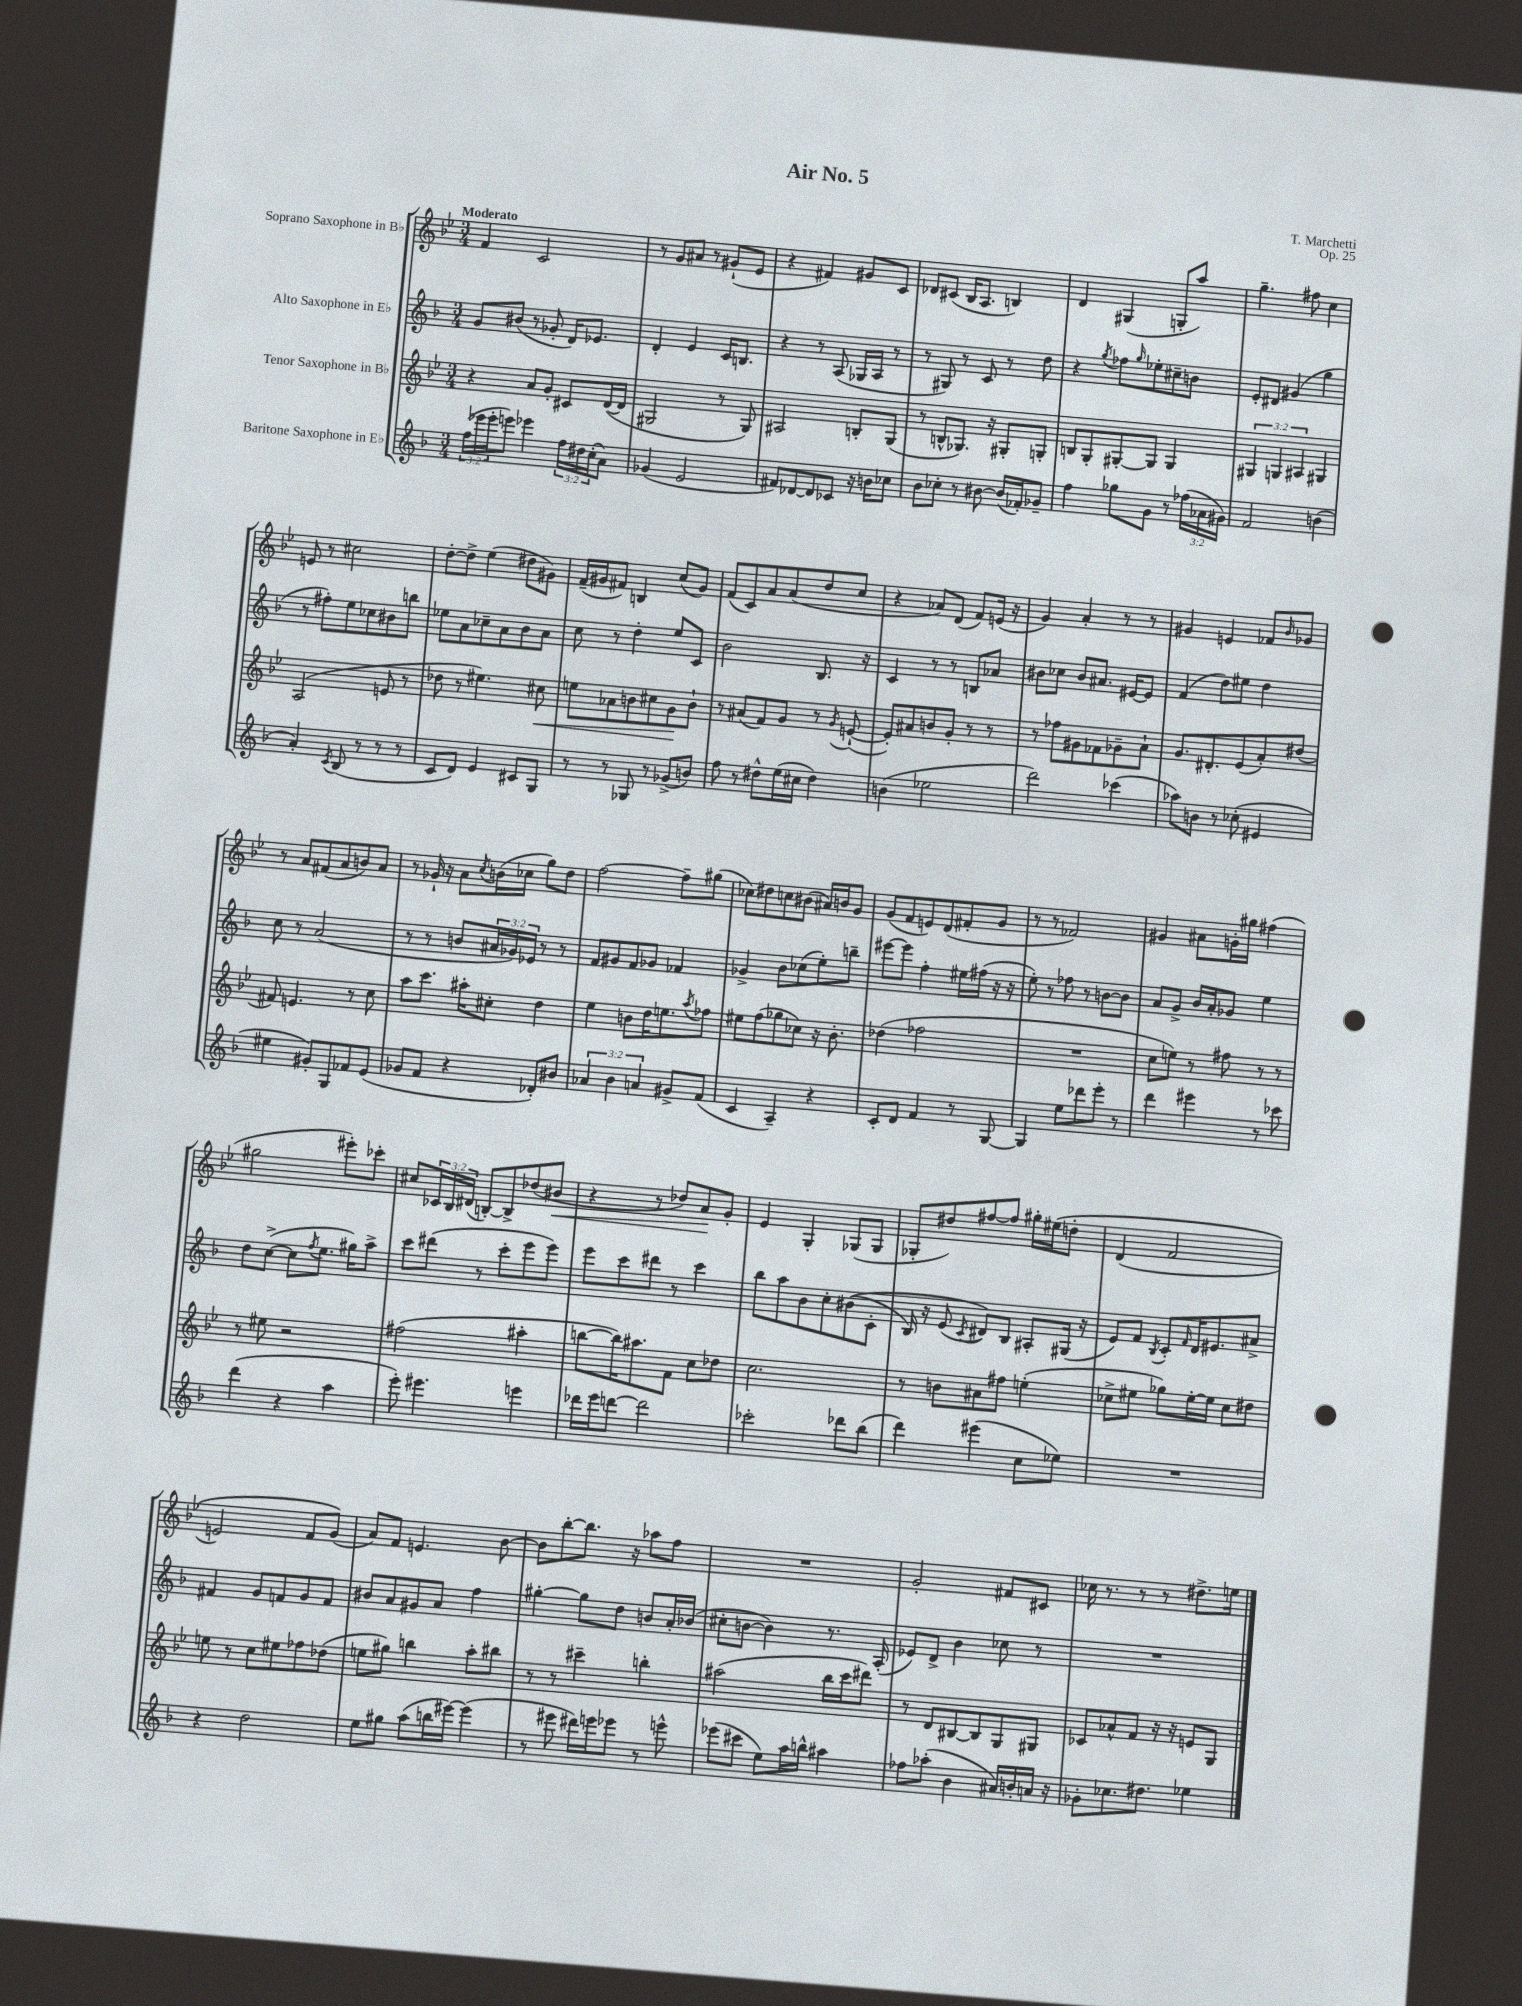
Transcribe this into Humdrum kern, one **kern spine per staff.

**kern	**kern	**dynam	**kern	**kern	**dynam
*part4	*part3	*part3	*part2	*part1	*part1
*staff4	*staff3	*staff3	*staff2	*staff1	*staff1
*I"Baritone Saxophone in E♭	*I"Tenor Saxophone in B♭	*	*I"Alto Saxophone in E♭	*I"Soprano Saxophone in B♭	*
*clefG2	*clefG2	*	*clefG2	*clefG2	*
*k[b-]	*k[b-e-]	*	*k[b-]	*k[b-e-]	*
*M3/4	*M3/4	*	*M3/4	*M3/4	*
=1	=1	=1	=1	=1	=1
!	!	!	!	!LO:TX:a:B:t=Moderato	!
(24ff\LL	4r	.	8g/L	4f/	.
24eee-X\	.	.	.	.	.
24eee-'\J	.	.	.	.	.
8eeen\J)	.	.	(8b#X/J	.	.
4eee-X\	8a/L	.	8r	2c/	.
.	8g'/J	.	8g-X'/	.	.
24ff\LL	8c#X/L	.	16d/KL)	.	.
24dd#X\	.	.	.	.	.
.	.	.	8.e-X/J	.	.
(24cc'\J	.	.	.	.	.
8a\J)	([16d/L	.	.	.	.
.	16d/JJ]	.	.	.	.
=2	=2	=2	=2	=2	=2
(4g-X/	2G#X/	.	4d'/	8r	.
.	.	.	.	8g/L	.
2e/	.	.	4e/	8a#X/J	.
.	.	.	.	8r	.
.	8r	.	16c/KL	(8g#X`/L	.
.	.	.	8.Bn/J	.	.
.	8G#/)	.	.	8e-/J	.
=3	=3	=3	=3	=3	=3
8f#X/L)	2A#X/	.	4r	4r	.
[8d-X/	.	.	.	.	.
8d-/]	.	.	8r	4f#X/)	.
8c-X/J	.	.	(8A/	.	.
16r	8Bn'/L	.	16G-X/LL	8g#X/L	.
16bn\KL	.	.	16A/JJ	.	.
8cc-X\J	(8G/J	.	8r	8c/J	.
=4	=4	=4	=4	=4	=4
8b-\L	8r	.	8r	8d-X/L	.
8cc-X'\J	8Bn^^/L	.	8G#X/)	(8c#X/J	.
8r	8.G-X/J)	.	8r	16B-/KL	.
.	.	.	.	8.A/J	.
[8b#X\	.	.	8c/	.	.
.	16r	.	.	.	.
(16b#/LL]	8G#X'/L	.	8r	4Bn/)	.
16f-X'/J)	.	.	.	.	.
8g-X~/J	8Gn'/J	.	8dd\	.	.
=5	=5	=5	=5	=5	=5
4ff\	8Bn/L	.	4r	4d/	.
.	8G'/	.	.	.	.
.	.	.	8qgg/	.	.
8gg-X\L	[8G#X'/	.	8ff-X\L	(4G#X/	.
.	.	.	16qqgg/	.	.
8g\J	8G#/J]	.	8ee-X'\	.	.
8r	4G#/	.	8cc#X~\	8Gn'/L	.
(24ff-X\LL	.	.	8bn\J	8aa/J)	.
24a-X\	.	.	.	.	.
24g#X\JJ)	.	.	.	.	.
=6	=6	=6	=6	=6	=6
2f/	6G#X/	.	8e'/L	4.gg~\	.
.	.	.	8d#X/J	.	.
.	6Gn/	.	.	.	.
.	.	.	(4g#X/	.	.
.	6A#X/	.	.	.	.
.	.	.	.	8ff#X\	.
(4bn\	4G#X/	.	4gg\	4cc\	.
!!LO:LB:g=z
=7	=7	=7	=7	=7	=7
4a'/)	(2A/	.	8r	8en/	.
.	.	.	8ff#X'\L)	8r	.
8qc/	.	.	.	.	.
(8B-/	.	.	8ee\	2cc#X\	.
8r	.	.	8cc-X\	.	.
8r	8en/	.	8b#X\	.	.
8r	8r	.	8bbn\J	.	.
=8	=8	=8	=8	=8	=8
8c/L	8dd-X\	.	8ee-X\L	[8dd'\L	.
8d/J)	8r	.	8a\	8dd^\J]	.
4e/	4.ee#X\)	.	8cc-X~\	(4ee-\	.
.	.	.	8a\	.	.
8c#X/L	.	.	8b-\	8dd#X\L	.
!	!	!LO:HP:b	!	!	!
8G/J	8cc#X\	<	8a\J	8g#X\J)	.
=9	=9	=9	=9	=9	=9
8r	8een\L	.	8cc\	(16f~/LL	.
.	.	.	.	16g#X/J	.
8r	8a-X\	.	8r	8f#X/J)	.
8G-X/	8bn\	.	4dd'\	4Bn/	.
8r	8cc#X\	.	.	.	.
(8g-X^/L	8g\	.	8ee/L	(8cc/L	.
8bn/J)	8b`\J	[	8c/J	8g#/J)	.
=10	=10	=10	=10	=10	=10
8ff\	8r	.	2b-\	(8f/L	.
8r	(8a#X/L	.	.	8c/)	.
8dd#X^^\L	8f/)	.	.	8a/	.
(16ee\L	8g/J	.	.	(8a/	.
16cc#X\JJ	.	.	.	.	.
4dd#\)	8r	.	8.B-/	8dd/	.
.	8qg/	.	.	.	.
.	([8en`/	.	.	8cc/J	.
.	.	.	16r	.	.
=11	=11	=11	=11	=11	=11
(4bn\	8e'/L])	.	4c/	4r	.
.	8a#X/	.	.	.	.
2ee-X\	8bn/	.	8r	8a-X/L)	.
.	8g'/J	.	8r	(8d/J	.
.	8r	.	8Bn/L	8f/L)	.
.	8r	.	8a-X/J	(16en/Jk	.
.	.	.	.	16r	.
=12	=12	=12	=12	=12	=12
2ddd\)	8r	.	8b#X\L	4g/)	.
.	8ff-X\L	.	8cc-X\J	.	.
.	8g#X\	.	8b#/L	4a'/	.
.	8f-X\	.	8.a#X/J	.	.
(4ccc-X\	8g-X~\	.	.	8r	.
.	.	.	[16e#X/KL	.	.
.	8a`\J	.	8e#/J]	8r	.
=13	=13	=13	=13	=13	=13
8aa-X\L)	8.g/L	.	(4f/	4g#X/	.
8bn\J	.	.	.	.	.
.	8.d#X'/	.	.	.	.
8r	.	.	8dd\L)	4en/	.
(8cc-X'\	(8e-/	.	8ee#X\J	.	.
4e#X/	8a'/)	.	4dd\	8f-X/L	.
.	.	.	.	16qqb-/	.
.	(8dd#X/J	.	.	8g-X/J	.
!!LO:LB:g=z
=14	=14	=14	=14	=14	=14
4ee#X\	8f#X/)	.	8cc\	8r	.
.	4.en/	.	8r	8a/L	.
8g#X'/L)	.	.	(2a/	(8f#X/	.
8G/	.	.	.	8a/	.
8f-X/	8r	.	.	8bn/)	.
(8e/J	8cc\	.	.	8a/J	.
=15	=15	=15	=15	=15	=15
8g-X/L	8aa\L	.	8r	8r	.
8f/J	8.ccc\J	.	8r	16g-X`/	.
.	.	.	.	16r	.
4r	.	.	8bn/L	8a\L	.
.	16aa#X'\KL	.	.	.	.
.	.	.	.	8qcc/	.
.	8cc#X'\J	.	24a#X/L	(16bn\L	.
.	.	.	24g-X/)	.	.
.	.	.	.	16cc-X\JJ	.
.	.	.	24e-X/JJ	.	.
8d-X'/L)	4dd\	.	8r	8gg\L)	.
8b#X/J	.	.	8r	8dd\J	.
=16	=16	=16	=16	=16	=16
6a-X/	4ee-\	.	8f/L	[2ff\	.
.	.	.	8g#X/	.	.
6b-\	.	.	.	.	.
.	8bn\L	.	8f/	.	.
6an/	.	.	.	.	.
.	16dd\K	.	8g-X/J	.	.
.	8.een\	.	.	.	.
8g#X^/L	.	.	4f-X/	8ff~\L]	.
.	8qaa/	.	.	.	.
(8f/J	8ff-X\J	.	.	(8gg#X\J	.
=17	=17	=17	=17	=17	=17
4c/	8ee#X\L	.	4g-X^/	8cc-X\L)	.
.	(8ff\	.	.	8dd#X\	.
4A~/)	8gg-X\	.	8b-\L	8ccn\	.
.	8cc-X\J)	.	(8cc-X\	(8b#X\J	.
4r	16r	.	8ee'\)	16a#X/LL)	.
.	8.b-'\	.	.	16bn/J	.
.	.	.	8bbn~\J	8g/J	.
=18	=18	=18	=18	=18	=18
8c'/L	(4dd-X\	.	[8eee#X\L	(8g/L	.
8d/J	.	.	8eee#\J]	8f/	.
4f/	2ff-X\	.	4ff'\	8en/)	.
.	.	.	.	(8d/	.
8r	.	.	16ee#X\LL	8f#X'/	.
.	.	.	(16ff#X\JJ	.	.
[8G/	.	.	16r	8g/J	.
.	.	.	16r	.	.
=19	=19	=19	=19	=19	=19
4G/]	2.r	.	8ee'\)	8r	.
.	.	.	8r	8r	.
8ee\L	.	.	8ff-X\	2f-X/)	.
8ddd-X\	.	.	8r	.	.
8eee'\J	.	.	[8bn\L	.	.
8r	.	.	8b\J]	.	.
=20	=20	=20	=20	=20	=20
4ddd\	8cc\L	.	8a/L	4g#X/	.
.	8een\J)	.	8g^/J	.	.
4eee#X\	8r	.	16b-/LL	8a#X\L	.
.	.	.	16a'/J	.	.
.	8ff#X\	.	8g-X/J	16gn'\L	.
.	.	.	.	16gg#X\JJ	.
8r	8r	.	4ee\	(4ff#X\	.
8ccc-X\	8r	.	.	.	.
!!LO:LB:g=z
=21	=21	=21	=21	=21	=21
(4ddd\	8r	.	8dd\L	2gg#X\	.
.	8ee#X\	.	([8cc^\J	.	.
4r	2r	.	8cc\L]	.	.
.	.	.	8qff/	.	.
.	.	.	8.ee\J	.	.
4aa\	.	.	.	8eee#X'\L)	.
.	.	.	16gg#X\KL)	.	.
.	.	.	8aa^\J	8ccc-X'\J	.
=22	=22	=22	=22	=22	=22
8eee'\)	(2ff#X\	.	8ccc\L	8cc#X/L	.
4.eee#X\	.	.	(8ddd#X\J	24c-X/L	.
.	.	.	.	24B-/	.
.	.	.	.	(24d#X/JJ	.
.	.	.	8r	[8Bn'/L)	.
.	.	.	8ccc'\L	8B^/]	.
4eeen\	4aa#X'\	.	8eee\	(8dd-X/	.
!	!	!	!	!	!LO:HP:b
.	.	.	8eee\J)	8b#X/J	<
=23	=23	=23	=23	=23	=23
16ddd-X\LL	[8bbn\L	.	8eee\L	4r	.
16eee\J	.	.	.	.	.
[8dddn\J	16bb\K])	.	8ccc\	.	.
.	8.aa#X\	.	.	.	.
2ddd\]	.	.	8ddd#X\J	8r	.
.	8f\J	.	8r	8dd-X/L)	.
.	8cc\L	.	4ccc\	8a/	.
.	8dd-X\J	.	.	8g'/J	[
=24	=24	=24	=24	=24	=24
2ccc-X'\	2.cc\	.	8bb-\L	4e-/	.
.	.	.	8aa\	.	.
.	.	.	8b-\	4G'/	.
.	.	.	8cc'\	.	.
8ddd-X\L	.	.	((8b#X\	(8G-X/L	.
(8bb-\J	.	.	8c'\J	8G-/J	.
=25	=25	=25	=25	=25	=25
4ddd\)	8r	.	16B-/)	8G-X'/L	.
.	.	.	16r	.	.
.	8bn\L	.	(8e/	8dd#X/)	.
.	.	.	8qc/	.	.
(4eee#X\	8a#X\	.	8d#X/L))	[8ff#X/	.
.	8ff#X\J	.	8B-/J	8ff#/J]	.
8cc\L	(4een'\	.	8A#X'/L	16gg#X'\LL	.
.	.	.	.	(16ee#X\J	.
8ee-X\J)	.	.	(16G#X/Jk	8ddn'\J	.
.	.	.	16r	.	.
=26	=26	=26	=26	=26	=26
2.r	8cc-X^\L	.	8e/L)	(4d/	.
.	8ee#X\J	.	8f/J	.	.
.	.	.	8qB-/	.	.
.	8gg-X\L)	.	8c'/L	2f/	.
.	.	.	16qqf/	.	.
.	[16ee#'\L	.	16d/K	.	.
.	16ee#\JJ]	.	8.e#X/	.	.
.	8cc-\L	.	.	.	.
.	8dd#X\J	.	8a#X^/J	.	.
!!LO:LB:g=z
=27	=27	=27	=27	=27	=27
4r	8een\	.	4f#X/	2en/)	.
.	8r	.	.	.	.
2dd\	8cc\L	.	8g/L	.	.
.	8ee#X\	.	8fn/	.	.
.	8ff-X\	.	8g/	8f/L	.
.	(8dd-X\J	.	8f/J	(8g/J)	.
=28	=28	=28	=28	=28	=28
8ee\L	8een\L	.	8b#X/L	8a/L)	.
8gg#X\J	8gg#X\J)	.	8a/	8f/J	.
(8aa\L	4bbn\	.	8g#X/	4.en/	.
16bbn\L	.	.	8a/J	.	.
[16eee#X\JJ)	.	.	.	.	.
(4eee#\]	8aa'\L	.	4ff\	.	.
.	8bb#X\J	.	.	[8b-\	.
=29	=29	=29	=29	=29	=29
8r	8r	.	[4gg#X'\	8b-\L]	.
8eee#X\	8r	.	.	[8bb-'\	.
16ddd#X\LL)	4ccc#X~\	.	8gg#\L]	8.bb-\J]	.
16eeen\J	.	.	.	.	.
8eee-X\J	.	.	8dd\J	.	.
.	.	.	.	16r	.
8r	4bbn'\	.	8bn/L	8aa-X\L	.
8eeen^^\	.	.	16a'/L	8ff\J	.
.	.	.	(16b-X/JJ	.	.
=30	=30	=30	=30	=30	=30
(8eee-X\L	(2aa#X\	.	8cc#X'\L	2.r	.
8ccc#X\J	.	.	[8bn\J	.	.
8ee\L)	.	.	4b\])	.	.
16aa\L	.	.	.	.	.
16bbn^^\JJ	.	.	.	.	.
4aa#X\	16bb-\LL	.	8.r	.	.
.	16ccc\J	.	.	.	.
.	8ddd#X\J)	.	.	.	.
.	.	.	(16A'/	.	.
=31	=31	=31	=31	=31	=31
8ff-X\L	8r	.	8e-X/L)	2g'/	.
(8aa-X'\J	8d/L	.	8d^/J	.	.
4b-\	[8B#X/	.	4b-\	.	.
.	8B#/]	.	.	.	.
16a#X/LL)	8G/	.	8cc-X\	8f#X/L	.
16bn'/	.	.	.	.	.
16an/JJ	8G#X/J	.	8r	8c#X/J	.
16r	.	.	.	.	.
=32	=32	=32	=32	=32	=32
8g-X'\L	8c-X/L	.	2.r	16cc-X\	.
.	.	.	.	8.r	.
8.cc-X\	8a-X^^/	.	.	.	.
.	8f/J	.	.	8r	.
8.dd#X\J	.	.	.	.	.
.	16r	.	.	8r	.
.	16r	.	.	.	.
4ee-X\	8en/L	.	.	8.dd#X^\L	.
.	8G/J	.	.	.	.
.	.	.	.	16een\Jk	.
==	==	==	==	==	==
*-	*-	*-	*-	*-	*-
